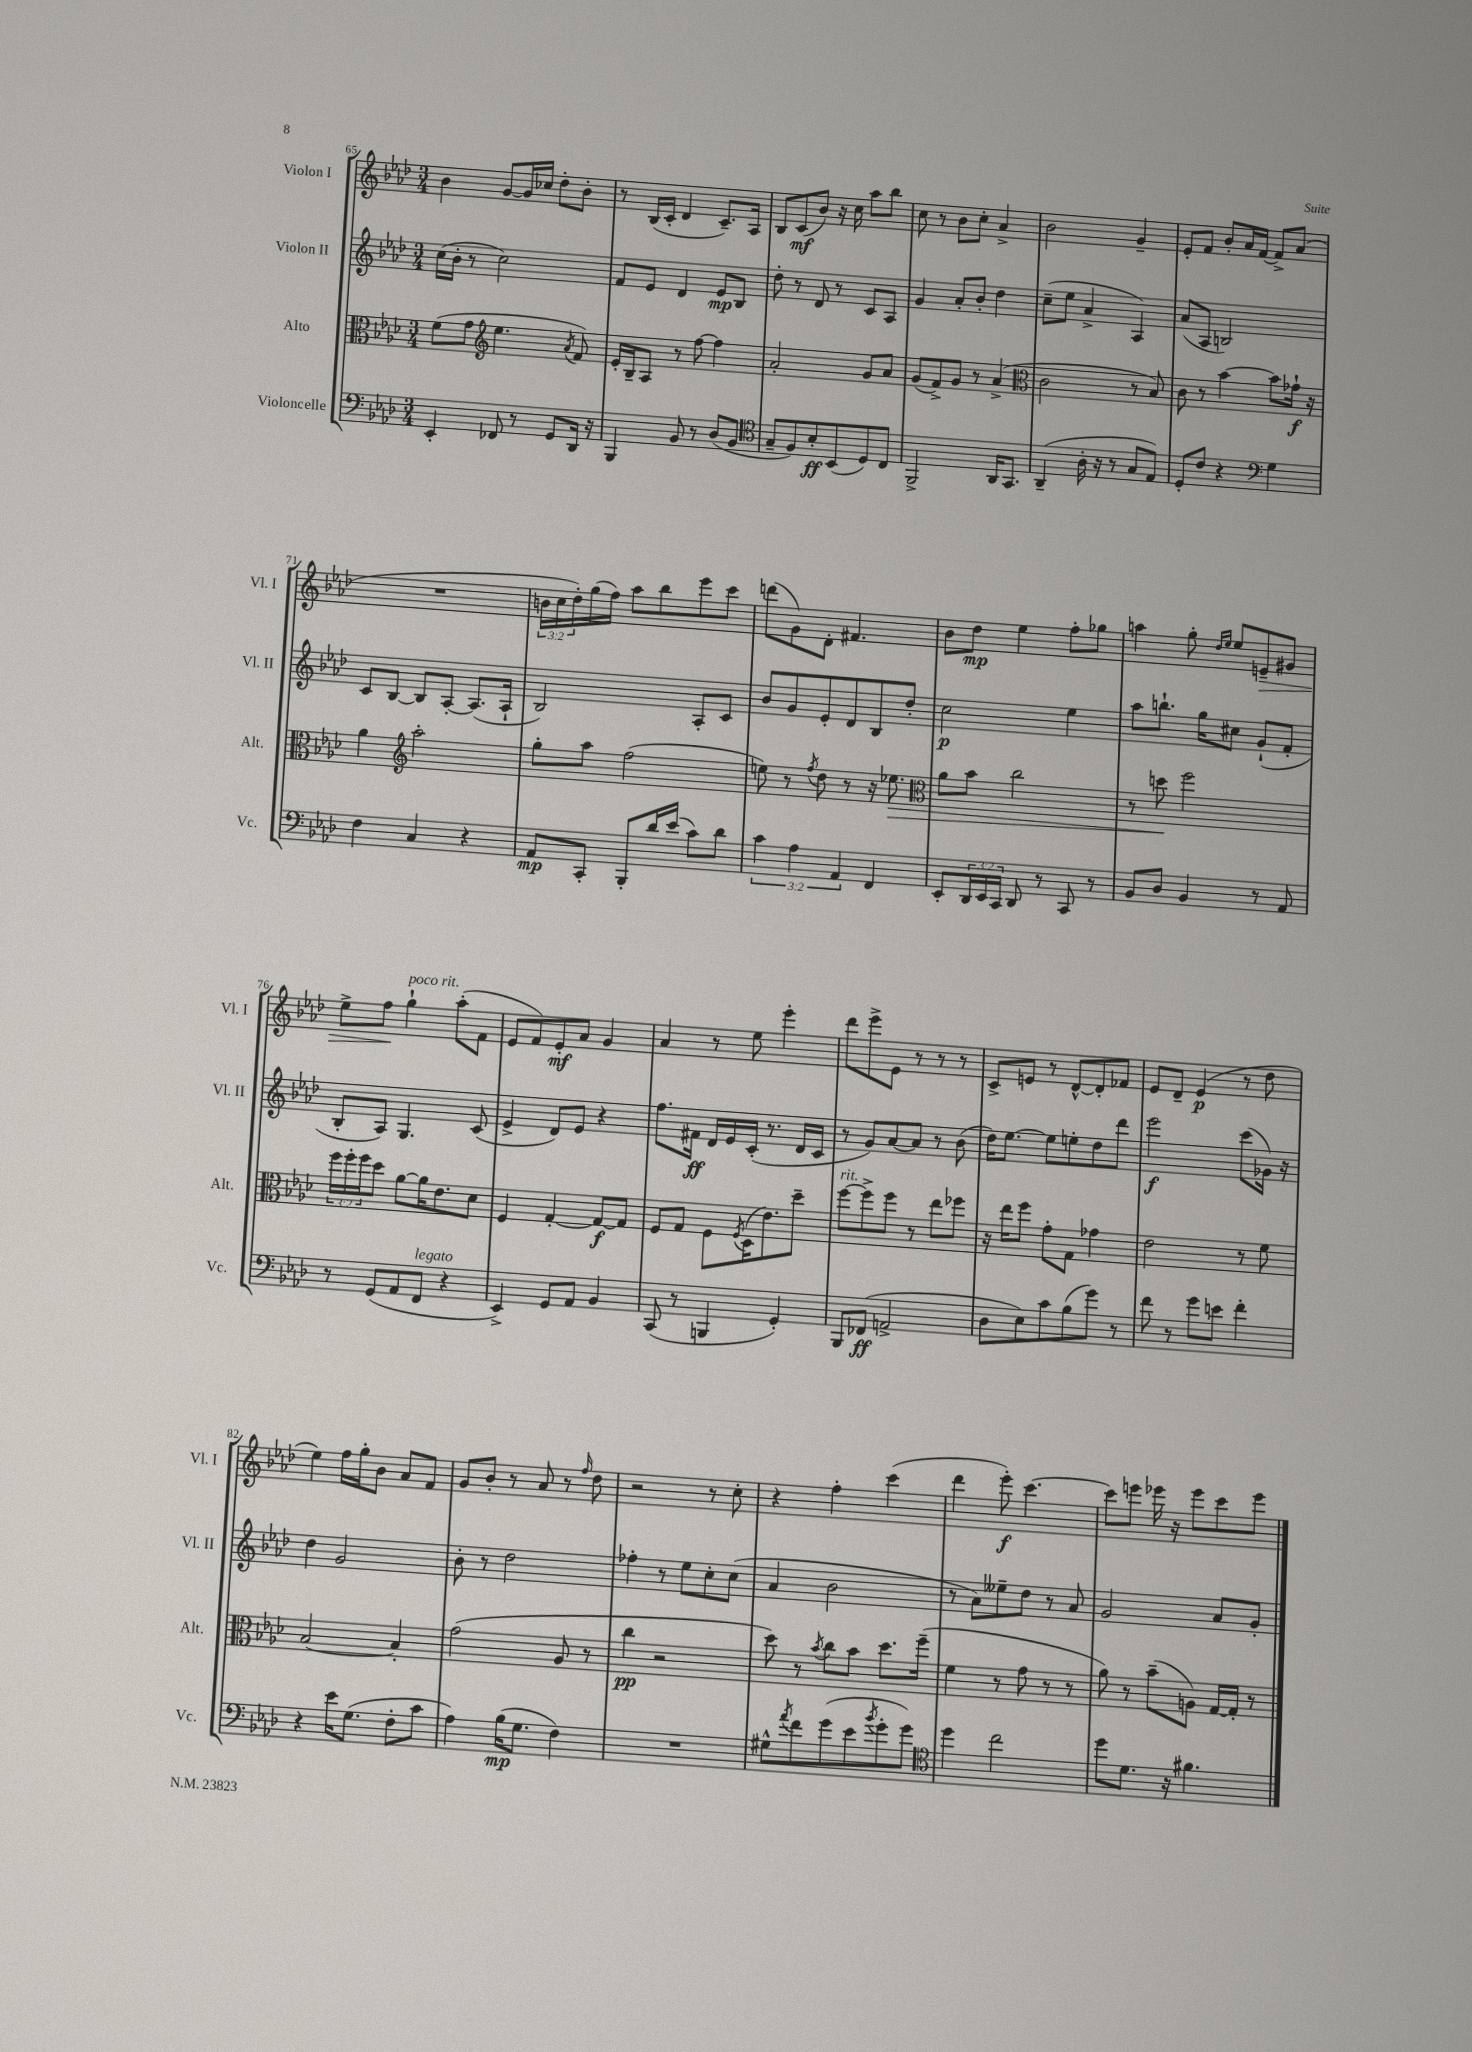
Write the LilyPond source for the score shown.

<<
\new StaffGroup <<
\new Staff = "s0" \with { instrumentName = "Violon I" shortInstrumentName = "Vl. I" } {
    \clef treble \key aes \major \numericTimeSignature \time 3/4 \override Staff.TupletNumber.text = #tuplet-number::calc-fraction-text
    bes'4 g'8~ g'16 ces''16 des''8-. bes'8-. |
    r8 bes16( c'16-. des'4 c'8.--) aes16 |
    bes8 c'8\mf( bes'8) r16 c''16 aes''8 bes''8 |
    c''8 r8 bes'8 c''8-. aes'4-> |
    bes'2 g'4-- |
    ees'8-. f'8 bes'8-. aes'16 f'16~ f'8-> aes'8( |
    R2. |
    \tuplet 3/2 { b'16 c''16 des''16-.) } g''16( f''16) aes''8 bes''8 ees'''8 c'''8 |
    d'''8( g'8) des'8-. fis'4. |
    bes'8 des''8\mp ees''4 f''8-. ges''8 |
    a''4 g''8-. \grace { des''16 ees''16 } ees''8 e'8--\> gis'8 |
    ees''8-> f''8\! g''4-!^\markup { \italic "poco rit." } aes''8-.( f'8 |
    ees'8 f'8) ees'8-.\mf aes'8 g'4 |
    aes'4 r8 ees''8 ees'''4-. |
    des'''8 ees'''8-> ees'8 r8 r8 r8 |
    c'8-> e'8 r8 des'8~-^ des'8-. fes'8 |
    ees'8 des'8-- ees'4\p( r8 des''8 |
    ees''4) f''16 g''16-. bes'8 aes'8 f'8 |
    g'8 bes'8-. r8 aes'8 r8 \grace { f''16 } des''8 |
    r2 r8 c''8-. |
    r4 f''4-. c'''4( |
    des'''4 ees'''8-.\f) c'''4.~ |
    c'''8 e'''8 ees'''16 r16 ees'''8 c'''8 ees'''8 \bar "|." |
}
\new Staff = "s1" \with { instrumentName = "Violon II" shortInstrumentName = "Vl. II" } {
    \clef treble \key aes \major \numericTimeSignature \time 3/4
    c''16( bes'16-. r8 c''2) |
    f'8 ees'8 des'4 ees'8\mp bes8 |
    des''8-. r8 des'8 r8 c'8 aes8 |
    g'4 aes'8-. bes'8-. des''4 |
    c''8--( ees''8 aes'4-> aes4) |
    aes'8( aes8 b2) |
    c'8 bes8~ bes8 aes8~-. aes8.( aes16-! |
    bes2) aes8-. c'8 |
    bes'8 g'8 ees'8-. des'8 bes8 des''8-. |
    c''2\p ees''4 |
    aes''8 b''8.-! g''16 cis''8 g'8-!( f'8-. |
    bes8-. aes8) g4. c'8( |
    ees'4-> des'8) ees'8 r4 |
    f''8. fis'16\ff des'16 ees'16 c'16-.( r8. des'16 c'16 |
    r8 g'8) aes'8~ aes'8 r8 bes'8( |
    des''16) ees''8.~ ees''8 e''8-. des''8 des'''8 |
    ees'''2\f c'''8( ges'16) r16 |
    des''4 g'2 |
    bes'8-. r8 des''2 |
    fes''4-. r8 ees''8 c''8-. c''8( |
    aes'4 bes'2 |
    r8 aes'8) eeses''8-- des''8 r8 aes'8 |
    g'2 aes'8 g'8-. \bar "|." |
}
\new Staff = "s2" \with { instrumentName = "Alto" shortInstrumentName = "Alt." } {
    \clef alto \key aes \major \numericTimeSignature \time 3/4 \override Staff.TupletNumber.text = #tuplet-number::calc-fraction-text
    f'8( g'8 \clef treble ees''4. \acciaccatura { aes'8 } f'8) |
    ees'16-. bes16-- aes8 r8 f''8~ f''4 |
    aes'2-. g'8 aes'8 |
    g'8( f'8->) g'8 r8 aes'4->( |
    \clef alto c'2 r8 bes8) |
    c'8 r8 bes'4~ bes'8 ges'16-!\f r16 |
    aes'4 \clef treble aes''2-. |
    g''8-. aes''8 f''2( |
    e''8) r8 \acciaccatura { f''8 } des''8 r8 r16 ees''8.\> |
    \clef alto aes'8 bes'8 c''2 |
    r8 d''8\! f''2 |
    \tuplet 3/2 { f''16 f''16-. f''16 } des''8 aes'8~ aes'16 ees'8. des'8 |
    f4 g4~-. g8~\f g8 |
    f8 g8 f8 \acciaccatura { f8 } des16( ees'8.) des''8-- |
    f''8~^\markup { \italic "rit." } f''8-> f''8 r8 ees''8 fes''8 |
    r16 ees''16 f''8 g'8-. g8 ges'4 |
    ees'2 r8 f'8 |
    bes2~ bes4-. |
    g'2( aes8 r8 |
    c''4\pp r2 |
    des''8) r8 \acciaccatura { bes'8 } c''8 bes'8 des''8. f''16--( |
    f'4 r8 g'8 r8 r8 |
    aes'8) r8 bes'8--( a8) g16~ g16-. r8 \bar "|." |
}
\new Staff = "s3" \with { instrumentName = "Violoncelle" shortInstrumentName = "Vc." } {
    \clef bass \key aes \major \numericTimeSignature \time 3/4 \override Staff.TupletNumber.text = #tuplet-number::calc-fraction-text
    ees,4-. fes,8 r8 g,8 des,16 r16 |
    bes,,4 bes,8 r8 des8( bes,8 |
    \clef tenor g8-- f8) bes8-.\ff bes,8( des8) c8 |
    f,2-> aes,16 g,8. |
    aes,4--( aes16-. r16 r8 g8 ees8) |
    des8-. c'8 r4 \clef bass g4 |
    f4 c4 r4 |
    aes,8\mp c,8-. bes,,8-. des'16 ees'16( c'8) des'8 |
    \tuplet 3/2 { c'4 aes4 aes,4 } f,4 |
    ees,8-. \tuplet 3/2 { des,16 ees,16 c,16 } des,8 r8 c,8 r8 |
    bes,8 des8 bes,4 r8 aes,8 |
    r8 g,8( aes,8 f,8^\markup { \italic "legato" } r4 |
    ees,4->) g,8 aes,8 bes,4 |
    c,8( r8 b,,4 g,4-.) |
    bes,,8 fes,8\ff( a,2-> |
    des8 ees8) c'8 bes8( g'8) r8 |
    f'8 r8 g'8 e'8 f'4-. |
    r4 ees'16 g8.( f8-. c'8 |
    aes4) bes16\mp( g8. f4) |
    R2. |
    gis8-^ \acciaccatura { aes'8 } f'8 g'8( ees'8 \acciaccatura { bes'8 } g'8-. g'8) |
    \clef tenor des''4 c''2 |
    des''8 des'8. r16 fis'4. \bar "|." |
}
>>
>>
\layout { \context { \Score currentBarNumber = #65 } }
